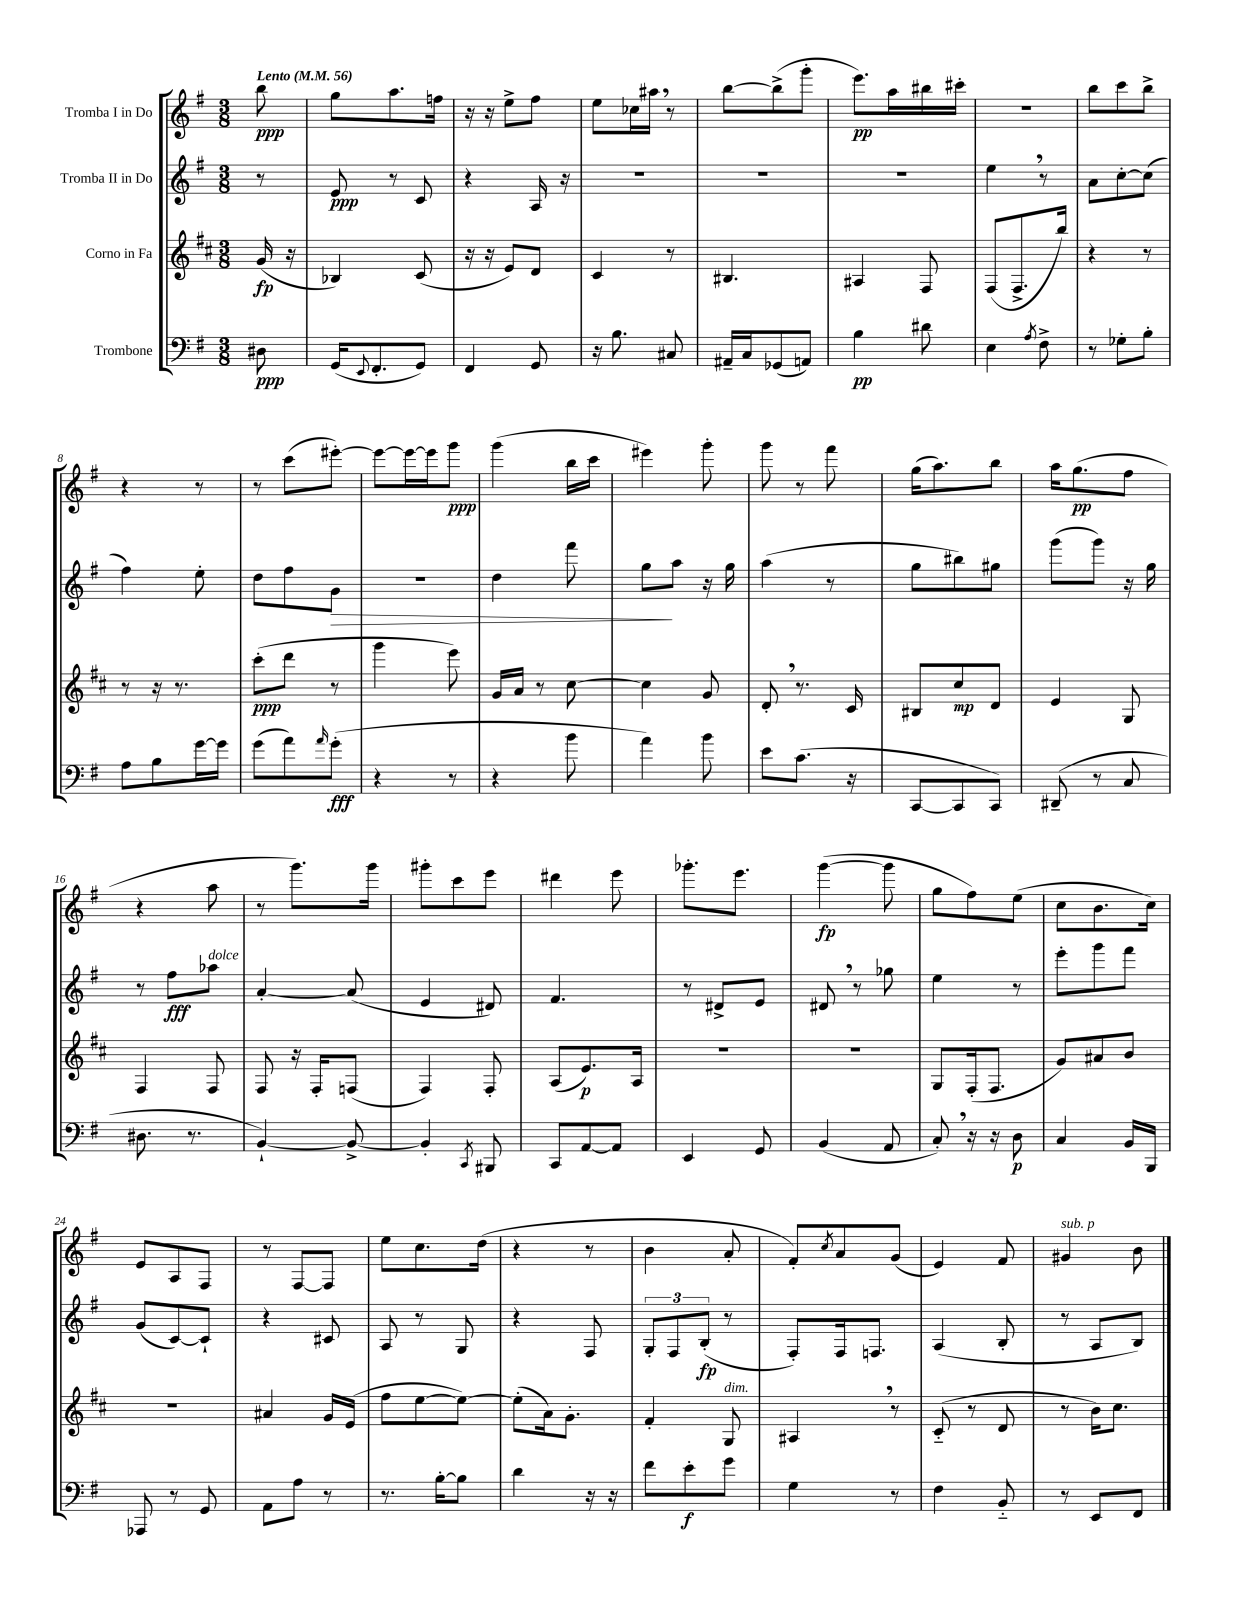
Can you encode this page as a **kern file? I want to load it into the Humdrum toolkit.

**kern	**dynam	**kern	**dynam	**kern	**dynam	**kern	**dynam
*part4	*part4	*part3	*part3	*part2	*part2	*part1	*part1
*staff4	*staff4	*staff3	*staff3	*staff2	*staff2	*staff1	*staff1
*I"Trombone	*	*I"Corno in Fa	*	*I"Tromba II in Do	*	*I"Tromba I in Do	*
*clefF4	*	*clefG2	*	*clefG2	*	*clefG2	*
*k[f#]	*	*k[f#c#]	*	*k[f#]	*	*k[f#]	*
*M3/8	*	*M3/8	*	*M3/8	*	*M3/8	*
*MM56	*	*MM56	*	*MM56	*	*MM56	*
=	=	=	=	=	=	=	=
!	!	!	!	!	!	!LO:TX:a:B:t=Lento	!
8D#X\	ppp	(16g/	fp	8r	.	8bb\	ppp
.	.	16r	.	.	.	.	.
=1	=1	=1	=1	=1	=1	=1	=1
(16GG/KL	.	4B-X/)	.	8e/	ppp	8gg\L	.
8qqEE/	.	.	.	.	.	.	.
8.FF#'/	.	.	.	.	.	.	.
.	.	.	.	8r	.	8.aa\	.
8GG/J)	.	(8c#/	.	8c/	.	.	.
.	.	.	.	.	.	16ffn\Jk	.
=2	=2	=2	=2	=2	=2	=2	=2
4FF#/	.	16r	.	4r	.	16r	.
.	.	16r	.	.	.	16r	.
.	.	8e/L)	.	.	.	8ee^\L	.
8GG/	.	8d/J	.	16A/	.	8ff#\J	.
.	.	.	.	16r	.	.	.
=3	=3	=3	=3	=3	=3	=3	=3
16r	.	4c#/	.	4.r	.	8ee\L	.
8.B\	.	.	.	.	.	.	.
.	.	.	.	.	.	16cc-X\L	.
.	.	.	.	.	.	16aa#X,\JJ	.
8C#X/	.	8r	.	.	.	8r	.
=4	=4	=4	=4	=4	=4	=4	=4
16AA#X~/LL	.	4.B#X/	.	4.r	.	[8bb\L	.
16C/J	.	.	.	.	.	.	.
(8GG-X/	.	.	.	.	.	(8bb^\]	.
8AAn/J)	.	.	.	.	.	8ggg'\J	.
=5	=5	=5	=5	=5	=5	=5	=5
4B\	pp	4A#X/	.	4.r	.	8.eee\L)	pp
.	.	.	.	.	.	16aa\L	.
8d#X\	.	8F#/	.	.	.	16bb#X\	.
.	.	.	.	.	.	16ccc#X'\JJ	.
=6	=6	=6	=6	=6	=6	=6	=6
4E\	.	(8F#/L	.	4ee,\	.	4.r	.
.	.	8.F#^/	.	.	.	.	.
8qA/	.	.	.	.	.	.	.
8F#^\	.	.	.	8r	.	.	.
.	.	16bb/Jk)	.	.	.	.	.
=7	=7	=7	=7	=7	=7	=7	=7
8r	.	4r	.	8a\L	.	8bb\L	.
8G-X'\L	.	.	.	[8cc'\	.	8ccc\	.
8B'\J	.	8r	.	(8cc\J]	.	8bb^\J	.
!!LO:LB:g=z
=8	=8	=8	=8	=8	=8	=8	=8
8A\L	.	8r	.	4ff#\)	.	4r	.
8B\	.	16r	.	.	.	.	.
.	.	8.r	.	.	.	.	.
[16g\L	.	.	.	8ee'\	.	8r	.
16g\JJ]	.	.	.	.	.	.	.
=9	=9	=9	=9	=9	=9	=9	=9
(8g\L	.	(8ccc#'\L	ppp	8dd\L	.	8r	.
8a\)	.	8ddd\J	.	8ff#\	.	(8ccc\L	.
16qqa/	.	.	.	.	.	.	.
!	!	!	!	!	!LO:HP:b	!	!
(8g'\J	fff	8r	.	8g\J	>	[8eee#X'\J)	.
=10	=10	=10	=10	=10	=10	=10	=10
4r	.	4ggg\	.	4.r	.	8eee#\L_	.
.	.	.	.	.	.	16eee#\L_	.
.	.	.	.	.	.	16eee#\J]	.
8r	.	8eee\)	.	.	.	8ggg\J	ppp
=11	=11	=11	=11	=11	=11	=11	=11
4r	.	16g/LL	.	4dd\	.	(4ggg\	.
.	.	16a/JJ	.	.	.	.	.
.	.	8r	.	.	.	.	.
8b\	.	[8cc#\	.	8fff#\	.	16bb\LL	.
.	.	.	.	.	.	16ccc\JJ	.
=12	=12	=12	=12	=12	=12	=12	=12
4a\)	.	4cc#\]	.	8gg\L	.	4eee#X\)	.
.	.	.	.	8aa\J	]	.	.
8b\	.	8g/	.	16r	.	8ggg'\	.
.	.	.	.	16gg\	.	.	.
=13	=13	=13	=13	=13	=13	=13	=13
8e\L	.	8d',/	.	(4aa\	.	8ggg\	.
(8.c\J	.	8.r	.	.	.	8r	.
.	.	.	.	8r	.	8fff#\	.
16r	.	16c#/	.	.	.	.	.
=14	=14	=14	=14	=14	=14	=14	=14
[8CC/L	.	8B#X/L	.	8gg\L	.	(16gg\KL	.
.	.	.	.	.	.	8.aa\)	.
8CC/]	.	8cc#/	mp	8bb#X\)	.	.	.
8CC/J)	.	8d/J	.	8gg#X\J	.	8bb\J	.
=15	=15	=15	=15	=15	=15	=15	=15
(8DD#X~/	.	4e/	.	(8ggg\L	.	16aa\KL	.
.	.	.	.	.	.	(8.gg\	pp
8r	.	.	.	8ggg\J)	.	.	.
8C/	.	8G/	.	16r	.	8ff#\J	.
.	.	.	.	16gg\	.	.	.
!!LO:LB:g=z
=16	=16	=16	=16	=16	=16	=16	=16
8.D#X\	.	4F#/	.	8r	.	4r	.
.	.	.	.	8ff#\L	fff	.	.
8.r	.	.	.	.	.	.	.
!	!	!	!	!LO:TX:a:i:t=dolce	!	!	!
.	.	8F#/	.	8aa-X\J	.	8aa\	.
=17	=17	=17	=17	=17	=17	=17	=17
[4BB`/)	.	8F#/	.	[4a'/	.	8r	.
.	.	16r	.	.	.	8.ggg\L)	.
.	.	16F#'/KL	.	.	.	.	.
8BB^/_	.	(8Fn/J	.	(8a/]	.	.	.
.	.	.	.	.	.	16ggg\Jk	.
=18	=18	=18	=18	=18	=18	=18	=18
4BB'/]	.	4F#/)	.	4e/	.	8ggg#X'\L	.
.	.	.	.	.	.	8ccc\	.
8qCC/	.	.	.	.	.	.	.
8BBB#X/	.	8F#'/	.	8d#X/)	.	8eee\J	.
=19	=19	=19	=19	=19	=19	=19	=19
8CC/L	.	(8A/L	.	4.f#/	.	4ddd#X\	.
[8AA/	.	8.e/)	p	.	.	.	.
8AA/J]	.	.	.	.	.	8eee\	.
.	.	16A/Jk	.	.	.	.	.
=20	=20	=20	=20	=20	=20	=20	=20
4EE/	.	4.r	.	8r	.	8.ggg-X'\L	.
.	.	.	.	8d#X^/L	.	.	.
.	.	.	.	.	.	8.eee\J	.
8GG/	.	.	.	8e/J	.	.	.
=21	=21	=21	=21	=21	=21	=21	=21
(4BB/	.	4.r	.	8d#X,/	.	([4ggg\	fp
.	.	.	.	8r	.	.	.
8AA/	.	.	.	8gg-X\	.	8ggg\]	.
=22	=22	=22	=22	=22	=22	=22	=22
8C',/)	.	8G/L	.	4ee\	.	8gg\L	.
16r	.	(16F#'/k	.	.	.	8ff#\)	.
16r	.	8.F#/J	.	.	.	.	.
8D\	p	.	.	8r	.	(8ee\J	.
=23	=23	=23	=23	=23	=23	=23	=23
4C/	.	8g/L)	.	8eee'\L	.	8cc\L	.
.	.	8a#X/	.	8ggg\	.	8.b\	.
16BB/LL	.	8b/J	.	8fff#\J	.	.	.
16BBB/JJ	.	.	.	.	.	16cc\Jk)	.
!!LO:LB:g=z
=24	=24	=24	=24	=24	=24	=24	=24
8AAA-X/	.	4.r	.	(8g/L	.	8e/L	.
8r	.	.	.	[8c/)	.	8A/	.
8GG/	.	.	.	8c`/J]	.	8F#/J	.
=25	=25	=25	=25	=25	=25	=25	=25
8AA\L	.	4a#X/	.	4r	.	8r	.
8A\J	.	.	.	.	.	[8F#/L	.
8r	.	16g/LL	.	8c#X/	.	8F#/J]	.
.	.	(16e/JJ	.	.	.	.	.
=26	=26	=26	=26	=26	=26	=26	=26
8.r	.	8ff#\L	.	8A/	.	8ee\L	.
.	.	[8ee\	.	8r	.	8.cc\	.
[16B'\KL	.	.	.	.	.	.	.
8B\J]	.	8ee\J_)	.	8G/	.	.	.
.	.	.	.	.	.	(16dd\Jk	.
=27	=27	=27	=27	=27	=27	=27	=27
4d\	.	(8ee'\L]	.	4r	.	4r	.
.	.	16a\k)	.	.	.	.	.
.	.	8.g'\J	.	.	.	.	.
16r	.	.	.	8F#/	.	8r	.
16r	.	.	.	.	.	.	.
=28	=28	=28	=28	=28	=28	=28	=28
8f#\L	.	4f#'/	.	12G'/L	.	4b\	.
.	.	.	.	12F#/	.	.	.
8e'\	f	.	.	.	.	.	.
.	.	.	.	(12B'/J	fp	.	.
!	!	!LO:TX:a:i:t=dim.	!	!	!	!	!
8g\J	.	8G/	.	8r	.	8a'/	.
=29	=29	=29	=29	=29	=29	=29	=29
4G\	.	4A#X,/	.	8F#'/L)	.	8f#'/L)	.
.	.	.	.	.	.	8qcc/	.
.	.	.	.	16F#/k	.	8a/	.
.	.	.	.	8.Fn/J	.	.	.
8r	.	8r	.	.	.	(8g/J	.
=30	=30	=30	=30	=30	=30	=30	=30
4F#\	.	(8c#/	.	(4A/	.	4e/)	.
.	.	8r	.	.	.	.	.
8BB/	.	8d/	.	8B'/	.	8f#/	.
=31	=31	=31	=31	=31	=31	=31	=31
!	!	!	!	!	!	!LO:TX:a:i:t=sub. p	!
8r	.	8r	.	8r	.	4g#X/	.
8EE/L	.	16b\KL)	.	8A/L	.	.	.
.	.	8.cc#\J	.	.	.	.	.
8FF#/J	.	.	.	8B/J)	.	8b\	.
==	==	==	==	==	==	==	==
*-	*-	*-	*-	*-	*-	*-	*-
